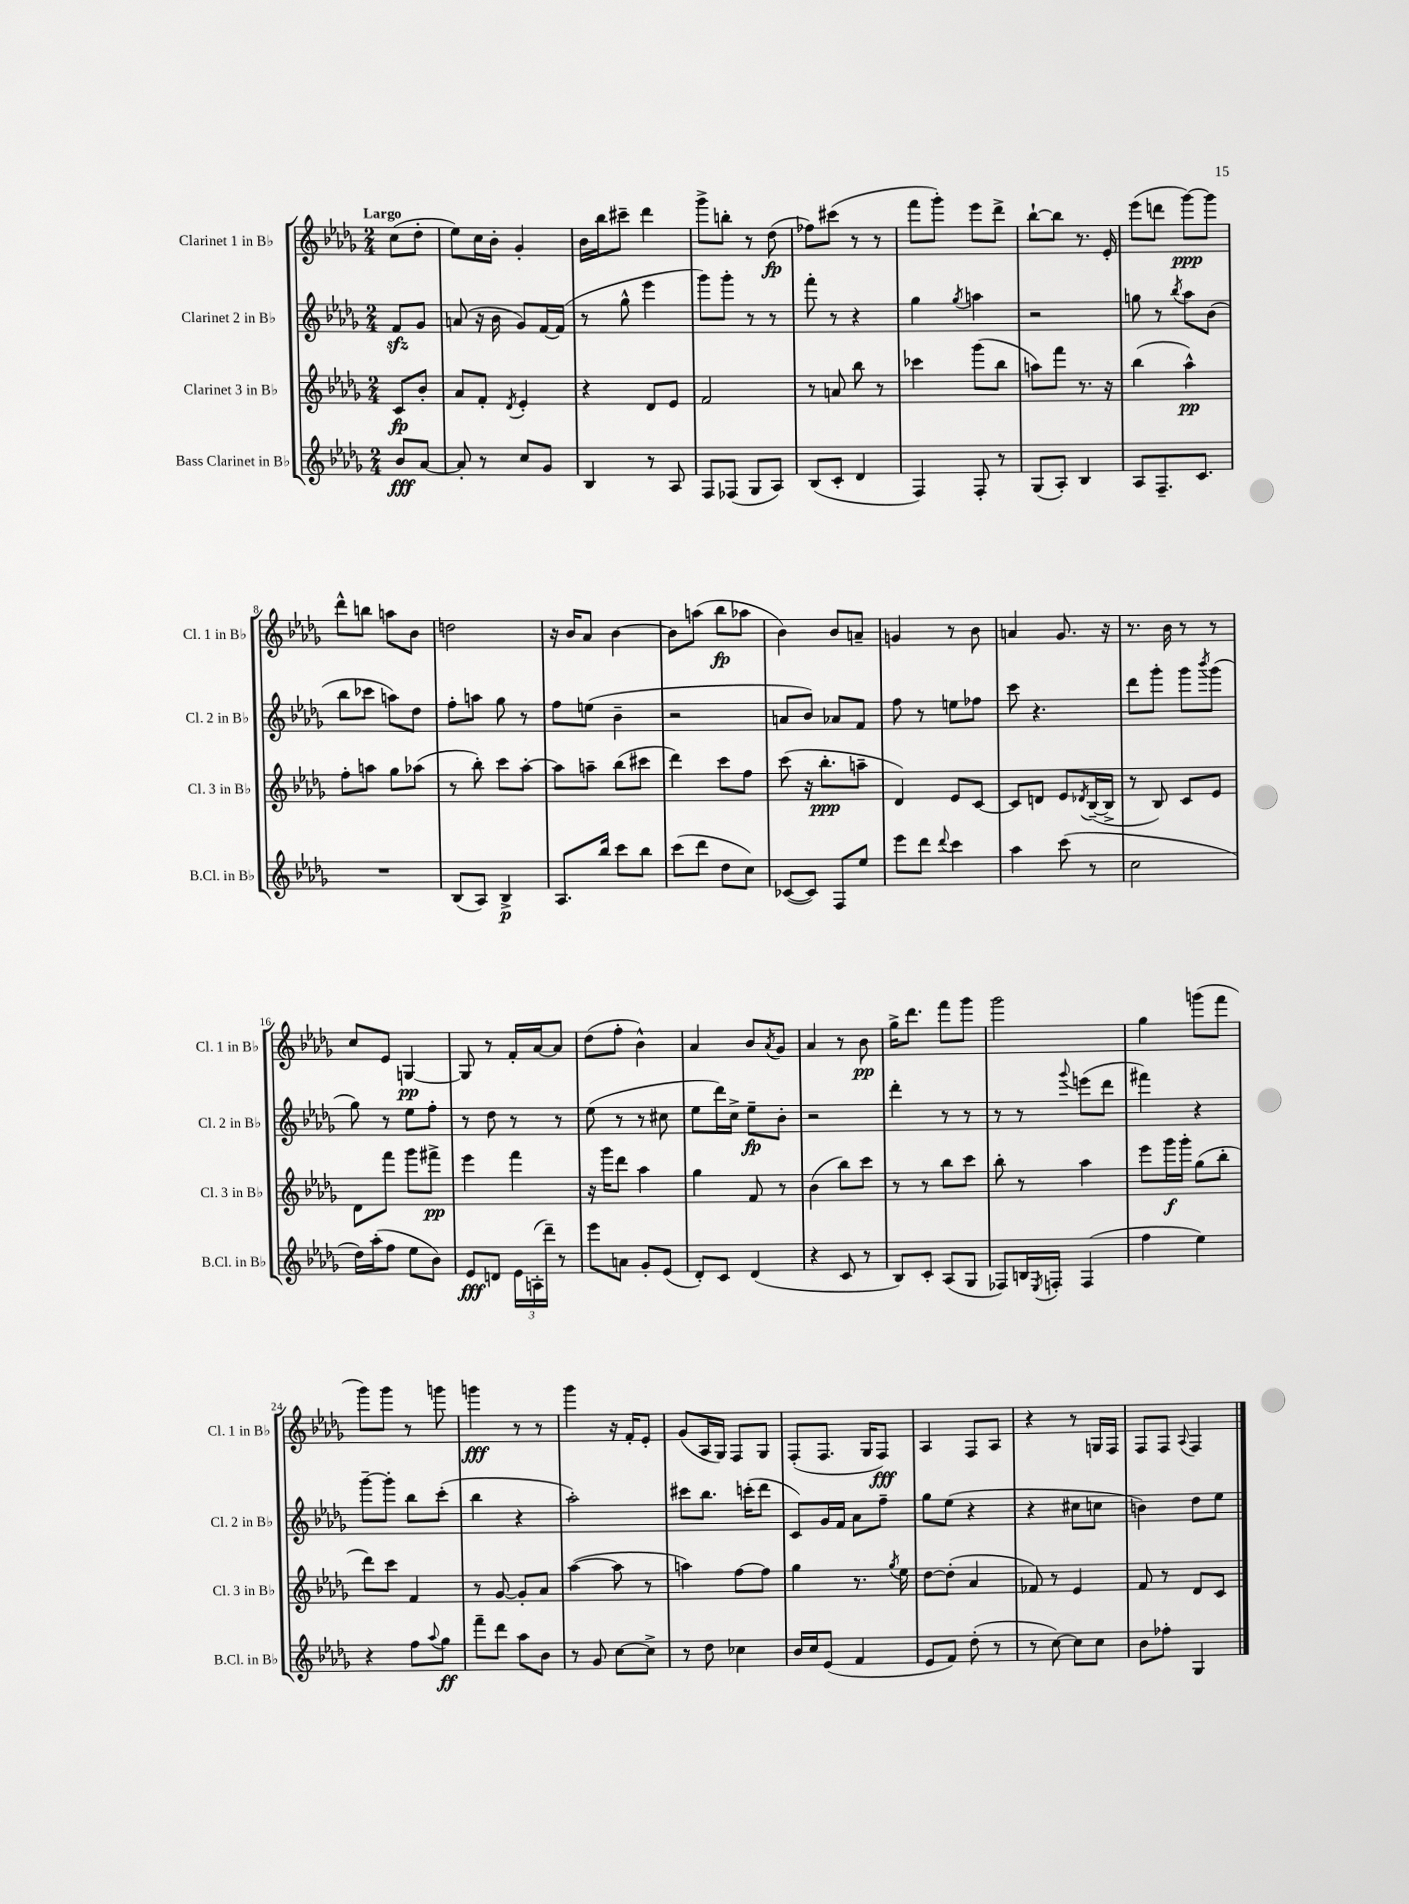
<<
\new StaffGroup <<
\new Staff = "s0" \with { instrumentName = "Clarinet 1 in Bb" shortInstrumentName = "Cl. 1 in Bb" } {
    \clef treble \key des \major \numericTimeSignature \time 2/4 \partial 4 \tempo "Largo"
    c''8( des''8-. |
    ees''8) c''16 bes'16-. ges'4-. |
    bes'16 bes''16 cis'''8-- des'''4 |
    ges'''8-> b''8-. r8 des''8\fp( |
    fes''8) cis'''8( r8 r8 |
    f'''8 ges'''8-.) ees'''8 des'''8-> |
    bes''8~-! bes''8 r8. ees'16-. |
    ees'''8( d'''8 ges'''8~\ppp) ges'''8 |
    des'''8-^ b''8 a''8 bes'8 |
    d''2 |
    r16 bes'16 aes'8 bes'4~ |
    bes'8 a''8( bes''8\fp aes''8 |
    bes'4) bes'8 a'8-- |
    g'4 r8 bes'8 |
    a'4 ges'8. r16 |
    r8. bes'16 r8 r8 |
    c''8 ees'8 g4~\pp |
    g8 r8 f'16-. aes'16~ aes'8 |
    des''8( f''8-. bes'4-^) |
    aes'4 bes'8 \acciaccatura { aes'8 } ges'8 |
    aes'4 r8 bes'8\pp |
    ges''16-> des'''8. f'''8 ges'''8 |
    ges'''2 |
    ges''4 g'''8( f'''8 |
    ges'''8) ges'''8 r8 g'''8 |
    g'''4\fff r8 r8 |
    ges'''4 r16 f'16-. ees'8-. |
    ges'8( aes16 ges16) f8 ges8 |
    f8-.( f8. ges16 f8\fff) |
    aes4 f8 aes8 |
    r4 r8 g16 f16 |
    f8 f8 \appoggiatura { aes8 } f4 \bar "|." |
}
\new Staff = "s1" \with { instrumentName = "Clarinet 2 in Bb" shortInstrumentName = "Cl. 2 in Bb" } {
    \clef treble \key des \major \numericTimeSignature \time 2/4 \partial 4
    f'8\sfz ges'8 |
    a'8( r16 bes'16 ges'8) f'16~ f'16( |
    r8 ges''8-^ ees'''4 |
    ges'''8) ges'''8-. r8 r8 |
    f'''8-. r8 r4 |
    ges''4 \acciaccatura { ges''8 } a''4 |
    r2 |
    g''8 r8 \acciaccatura { bes''8 } aes''8 bes'8( |
    bes''8 ces'''8 a''8) des''8 |
    f''8-. a''8 ges''8 r8 |
    f''8 e''8( bes'4-- |
    r2 |
    a'8 bes'8) aes'8 f'8 |
    f''8 r8 e''8 fes''8 |
    c'''8 r4. |
    des'''8 ges'''8-. ges'''8 \acciaccatura { bes'''8 } ges'''8( |
    ges''8) r8 ees''8 f''8-. |
    r8 des''8 r8 r8 |
    ees''8( r8 r8 cis''8 |
    ees''8 des'''16) c''16-> ees''8--\fp bes'8-. |
    r2 |
    des'''4-. r8 r8 |
    r8 r8 \appoggiatura { ges'''8 } e'''8( des'''8 |
    fis'''4) r4 |
    ges'''8~-- ges'''8-. bes''8 c'''8-.( |
    bes''4 r4 |
    aes''2-.) |
    cis'''8 bes''8. c'''16-.( des'''8 |
    c'8) ges'16 f'16 aes'8 f''8-- |
    ges''8 ees''8( r4 |
    r4 cis''8 c''8 |
    b'4) des''8 ees''8 \bar "|." |
}
\new Staff = "s2" \with { instrumentName = "Clarinet 3 in Bb" shortInstrumentName = "Cl. 3 in Bb" } {
    \clef treble \key des \major \numericTimeSignature \time 2/4 \partial 4
    c'8\fp bes'8-. |
    aes'8 f'8-. \acciaccatura { des'8 } ees'4-. |
    r4 des'8 ees'8 |
    f'2 |
    r8 a'8 bes''8 r8 |
    ces'''4 ges'''8( bes''8 |
    a''8) f'''8 r8. r16 |
    bes''4( aes''4-^\pp) |
    f''8-. a''8 ges''8 aes''8( |
    r8 bes''8-.) c'''8 aes''8~-. |
    aes''8 a''8-- bes''8( cis'''8 |
    des'''4) c'''8 f''8 |
    c'''8( r16 bes''8.-.\ppp a''8-- |
    des'4) ees'8 c'8~ |
    c'8 d'8 ees'8 \acciaccatura { des'8 } bes16~--( bes16-> |
    r8 bes8) c'8 ees'8 |
    des'8 f'''8 ges'''8 fis'''8->\pp |
    ees'''4 f'''4 |
    r16 ges'''16 des'''8 aes''4 |
    ges''4 f'8 r8 |
    bes'4( bes''8) c'''8 |
    r8 r8 bes''8 c'''8 |
    bes''8-. r8 aes''4 |
    ees'''8 ges'''16\f ges'''16-. ges''8( bes''8-. |
    des'''8) c'''8 f'4 |
    r8 ges'8~ ges'8-. aes'8 |
    aes''4~( aes''8 r8 |
    a''4) f''8~ f''8 |
    ges''4 r8. \acciaccatura { ges''8 } ees''16 |
    des''8~ des''8-.( aes'4 |
    fes'8) r8 ees'4 |
    f'8 r8 des'8 c'8 \bar "|." |
}
\new Staff = "s3" \with { instrumentName = "Bass Clarinet in Bb" shortInstrumentName = "B.Cl. in Bb" } {
    \clef treble \key des \major \numericTimeSignature \time 2/4 \partial 4
    bes'8\fff aes'8~ |
    aes'8-. r8 c''8 ges'8 |
    bes4 r8 aes8 |
    f8 fes8( ges8 aes8) |
    bes8( c'8-. des'4 |
    f4) f8-. r8 |
    ges8( aes8-.) bes4 |
    aes8 f8.-- c'8. |
    R2 |
    bes8( aes8) bes4->\p |
    aes8. bes''16 c'''8 bes''8 |
    c'''8( des'''8 des''8 c''8) |
    ces'8~( ces'8) f8 ees''8 |
    ees'''8 des'''8 \appoggiatura { des'''8 } c'''4 |
    aes''4 c'''8( r8 |
    c''2 |
    des''16) aes''16-.( f''8 ees''8 bes'8) |
    ees'8\fff d'8 \tuplet 3/2 { ees'16 a16-.( des'''16--) } r8 |
    ees'''8 a'8 ges'8-. ees'8( |
    des'8-.) c'8 des'4( |
    r4 c'8 r8 |
    bes8) c'8-. aes8( ges8 |
    fes8) b16 \acciaccatura { ees8 } f16-. f4( |
    f''4 ees''4) |
    r4 f''8 \appoggiatura { aes''8 } ges''8\ff |
    f'''8-- des'''8 aes''8 bes'8 |
    r8 ges'8 c''8~ c''8-> |
    r8 des''8 ces''4 |
    bes'16 c''16 ees'8( f'4 |
    ees'8 f'8) des''8-.( r8 |
    r8 c''8~) c''8 c''8 |
    bes'8 fes''8-. ges4 \bar "|." |
}
>>
>>
